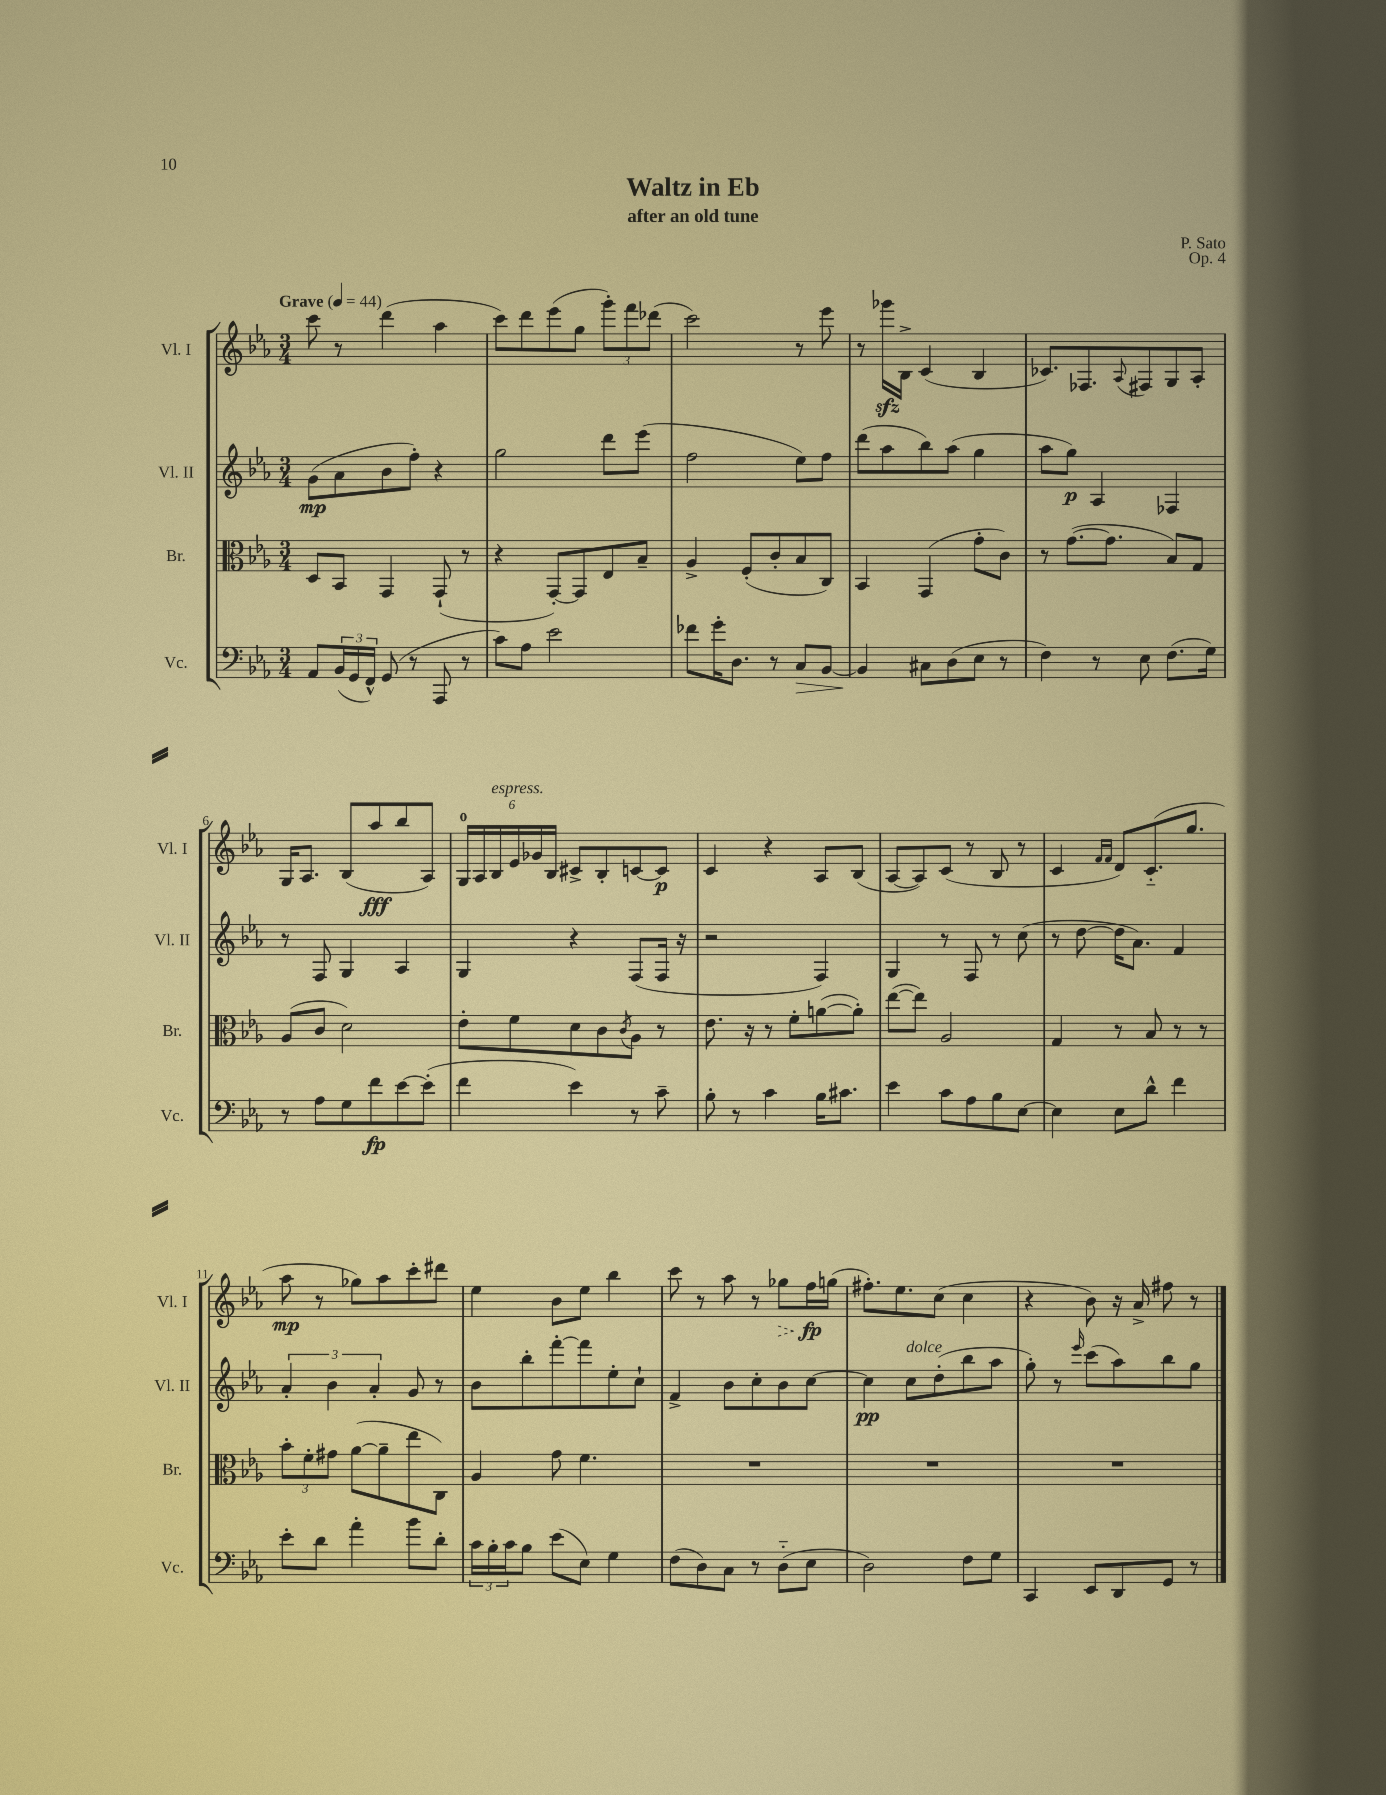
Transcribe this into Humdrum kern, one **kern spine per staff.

**kern	**kern	**kern	**kern
*staff4	*staff3	*staff2	*staff1
*clefF4	*clefC3	*clefG2	*clefG2
*k[b-e-a-]	*k[b-e-a-]	*k[b-e-a-]	*k[b-e-a-]
*M3/4	*M3/4	*M3/4	*M3/4
*MM44	*MM44	*MM44	*MM44
8AA-	8D	(8g	8ccc
(24BB-	8BB-	8a-	8r
24GG	.	.	.
24FF^^)	.	.	.
(8GG	4GG	8b-	(4ddd
8r	.	8ff')	.
8AAA-	(8GG`	4r	4aa-
8r	8r	.	.
=	=	=	=
8c)	4r	2gg	8ccc)
8A-	.	.	8ddd
2e-	[8GG')	.	(8eee-
.	8GG]	.	8gg
.	8E-	8ddd	12ggg')
.	.	.	12fff
.	8B-~	(8eee-	.
.	.	.	(12ddd-
=	=	=	=
8f-	4A-^	2ff	2ccc)
16g'	.	.	.
8.D	.	.	.
.	(8F'	.	.
8r	8c'	.	.
8C	8B-	8ee-)	8r
[8BB-	8C)	8ff	8eee-
=	=	=	=
4BB-]	4BB-	(8ddd	8r
.	.	8aa-	16ggg-
.	.	.	16B-^
8C#	(4GG	8bb-)	(4c
(8D	.	(8aa-	.
8E-	8g'	4gg	4B-
8r	8c)	.	.
=	=	=	=
4F)	8r	8aa-	8.c-)
.	([8.g	8gg)	.
.	.	.	8.F-
8r	.	4A-	.
.	8.g]	.	.
.	.	.	8qqA-
8E-	.	.	8F#
(8.F	8B-)	4F-	8G
.	8G	.	8A-'
16G)	.	.	.
=	=	=	=
8r	(8A-	8r	16G
.	.	.	8.A-
8A-	8c	8F	.
8G	2d)	4G	(8B-
8f	.	.	8aa-
[8e-	.	4A-	8bb-
(8e-']	.	.	8A-)
=	=	=	=
4f	8e-'	4G	24G
.	.	.	24A-
.	.	.	24B-
.	8f	.	24e-
.	.	.	24g-
.	.	.	24B-
4e-)	8d	4r	8c#^
.	8c	.	8B-'
.	8qc	.	.
8r	8A-	(8F	[8c
8c~	8r	16F	8c]
.	.	16r	.
=	=	=	=
8B-'	8.e-	2r	4c
8r	.	.	.
.	16r	.	.
4c	8r	.	4r
.	8f'	.	.
16B-	([8a	4F)	8A-
8.c#	.	.	.
.	8a'])	.	(8B-
=	=	=	=
4e-	([8ee-	4G	[8A-
.	8ee-])	.	8A-])
8c	2A-	8r	(8c
8A-	.	8F	8r
8B-	.	8r	8B-
[8E-	.	(8cc	8r
=	=	=	=
4E-]	4G	8r	4c
.	.	[8dd	.
.	.	.	16qqf
.	.	.	16qqf
8E-	8r	16dd]	8d)
.	.	8.a-)	.
8d^^	8B-	.	(8.c'~
4f	8r	4f	.
.	.	.	8.gg
.	8r	.	.
=	=	=	=
8e-'	12b-'	6a-'	8aa-
.	12f'	.	.
8d	.	.	8r
.	12g#	6b-	.
4a-'	([8a-	.	8gg-)
.	.	6a-'	.
.	8a-~]	.	8aa-
8b-	8ee-	8g	8ccc'
8d'	8C)	8r	8ddd#
=	=	=	=
24c	4A-	8b-	4ee-
24B-'	.	.	.
24c	.	.	.
8B-	.	8bb-'	.
(8e-	8g	[8fff'	8b-
8E-)	4.f	8fff]	8ee-
4G	.	8ee-'	4bb-
.	.	8cc`	.
=	=	=	=
(8F	2.r	4f^	8ccc
8D)	.	.	8r
8C	.	8b-	8aa-
8r	.	8cc'	8r
(8D'~	.	8b-	8gg-
8E-	.	[8cc	16ff
.	.	.	(16gg
=	=	=	=
2D)	2.r	4cc]	8.ff#')
.	.	.	8.ee-
.	.	8cc	.
.	.	(8dd'	(8cc
8F	.	8bb-	4cc
8G	.	8aa-	.
=	=	=	=
4CC	2.r	8gg')	4r
.	.	8r	.
.	.	16qqeee-	.
8EE-	.	(8ccc	8b-)
8DD	.	8aa-)	16r
.	.	.	16a-^
8GG	.	8bb-	8ff#
8r	.	8gg	8r
==	==	==	==
*-	*-	*-	*-
